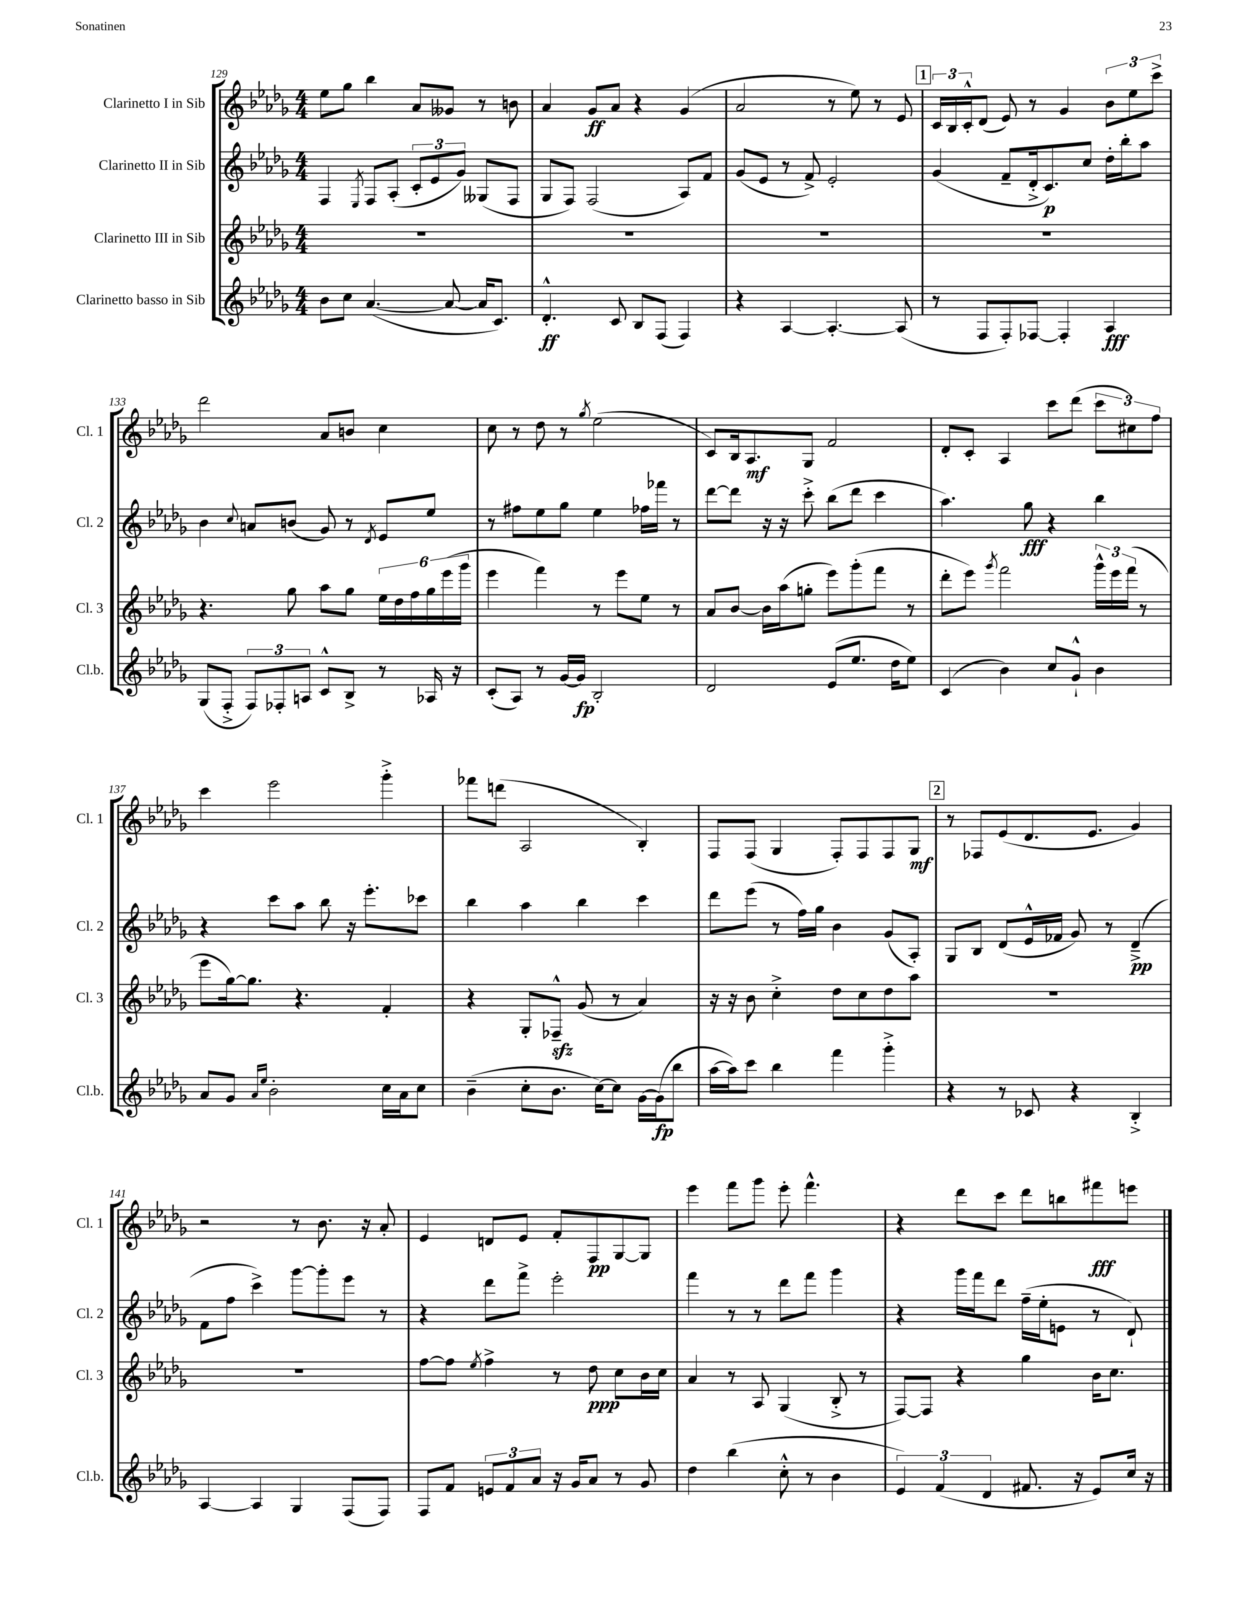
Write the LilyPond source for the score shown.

<<
\new StaffGroup <<
\new Staff = "s0" \with { instrumentName = "Clarinetto I in Sib" shortInstrumentName = "Cl. 1" } {
    \clef treble \key des \major \numericTimeSignature \time 4/4
    ees''8 ges''8 bes''4 aes'8 geses'8 r8 b'8 |
    aes'4 ges'8\ff aes'8 r4 ges'4( |
    aes'2 r8 ees''8) r8 ees'8 |
    \mark \markup { \box "1" } \tuplet 3/2 { c'16 bes16 c'16-.-^ } des'8( ees'8) r8 ges'4 \tuplet 3/2 { bes'8 ees''8 c'''8-> } |
    des'''2 aes'8 b'8 c''4 |
    c''8 r8 des''8 r8 \acciaccatura { ges''8 } ees''2( |
    c'8) bes16 aes8.\mf ges8 f'2 |
    des'8-. c'8-. aes4 c'''8 des'''8( \tuplet 3/2 { c'''8 cis''8) f''8 } |
    c'''4 ees'''2 ges'''4-.-> |
    fes'''8 d'''8( aes2 bes4-.) |
    f8 f8( ges4 f8-.) f8 f8 ges8\mf |
    \mark \markup { \box "2" } r8 fes8 ees'8( des'8. ees'8. ges'4) |
    r2 r8 bes'8. r16 aes'8-. |
    ees'4 d'8 ees'8 f'8-. f8\pp ges8~ ges8 |
    ees'''4 f'''8 ges'''8 ees'''8-. f'''4.-^ |
    r4 des'''8 c'''8 des'''8 b''8 fis'''8\fff e'''8 \bar "|." |
}
\new Staff = "s1" \with { instrumentName = "Clarinetto II in Sib" shortInstrumentName = "Cl. 2" } {
    \clef treble \key des \major \numericTimeSignature \time 4/4
    f4 \acciaccatura { ees8 } f8 aes8-.( \tuplet 3/2 { c'8-. ees'8 ges'8) } geses8( f8 |
    ges8 f8) f2( aes8) f'8 |
    ges'8( ees'8 r8 f'8->) ees'2-. |
    \mark \markup { \box "1" } ges'4( f'8-- des'16-.-> c'8.\p) c''8 des''16-. bes''16-. aes''8 |
    bes'4 \appoggiatura { c''8 } a'8 b'8( ges'8) r8 \acciaccatura { des'8 } ees'8 ees''8 |
    r8 fis''8 ees''8 ges''8 ees''4 fes''16 fes'''16 r8 |
    des'''8~ des'''8 r16 r16 c'''8-.-> bes''8( des'''8 c'''4 |
    aes''4.) ges''8\fff r4 bes''4 |
    r4 c'''8 aes''8 bes''8 r16 ees'''8.-. ces'''8 |
    bes''4 aes''4 bes''4 c'''4 |
    des'''8 ees'''8( r8 f''16) ges''16 bes'4 ges'8( aes8-.) |
    \mark \markup { \box "2" } ges8 bes8 des'8( ees'16-^ fes'16 ges'8) r8 des'4--->\pp( |
    f'8 f''8 c'''4->) ges'''8~ ges'''8-. ees'''8 r8 |
    r4 des'''8 f'''8-> ees'''2-. |
    f'''4 r8 r8 des'''8 f'''8 ges'''4 |
    r4 ges'''16 f'''16 des'''8 f''16--( ees''16-. e'8 r8 des'8-!) \bar "|." |
}
\new Staff = "s2" \with { instrumentName = "Clarinetto III in Sib" shortInstrumentName = "Cl. 3" } {
    \clef treble \key des \major \numericTimeSignature \time 4/4
    R1 |
    R1 |
    R1 |
    \mark \markup { \box "1" } R1 |
    r4. ges''8 aes''8 ges''8 \tuplet 6/4 { ees''16 des''16 f''16 ges''16 ees'''16( ges'''16 } |
    ees'''4 f'''4) r8 ees'''8 ees''8 r8 |
    aes'8 bes'8~ bes'16 aes''16( g''8-. ees'''8) ges'''8-.( f'''8 r8 |
    des'''8-. ees'''8) \acciaccatura { ges'''8 } f'''2 \tuplet 3/2 { ges'''16-^ ees'''16 f'''16( } r8 |
    ees'''8 ges''16~) ges''8. r4. f'4-. |
    r4 ges8-. fes8---^\sfz ges'8( r8 aes'4) |
    r16 r16 bes'8 c''4-.-> des''8 c''8 des''8 aes''8 |
    \mark \markup { \box "2" } R1 |
    R1 |
    f''8~ f''8 \acciaccatura { ees''8 } f''4-> r8 des''8\ppp c''8 bes'16 c''16 |
    aes'4 r8 aes8 ges4( bes8-.-> r8 |
    f8~) f8 r4 ges''4 bes'16 c''8. \bar "|." |
}
\new Staff = "s3" \with { instrumentName = "Clarinetto basso in Sib" shortInstrumentName = "Cl.b." } {
    \clef treble \key des \major \numericTimeSignature \time 4/4
    bes'8 c''8 aes'4.~( aes'8~ aes'16 c'8.) |
    des'4.-.-^\ff c'8 bes8 f8( f4) |
    r4 aes4~ aes4.~-. aes8( |
    \mark \markup { \box "1" } r8 f8 f8-.) fes8~ fes4-. aes4\fff |
    ges8( f8-.-> \tuplet 3/2 { f8) fes8-. a8 } c'8-^ bes8-> r8 aes16 r16 |
    c'8-.( aes8) r8 ges'16~ ges'16\fp bes2-. |
    des'2 ees'8( ees''8. des''16 ees''8) |
    c'4( bes'4) c''8 ges'8-!-^ bes'4 |
    aes'8 ges'8 \grace { aes'16 ees''16 } bes'2-. c''16 aes'16 c''8 |
    bes'4--( c''8-. bes'8. c''16~) c''8 ges'16~ ges'16\fp( bes''8 |
    aes''16~ aes''16) c'''8 bes''4 f'''4 ges'''4-.-> |
    \mark \markup { \box "2" } r4 r8 ces'8 r4 bes4-.-> |
    aes4~ aes4 ges4 f8( f8) |
    f8 f'8 \tuplet 3/2 { e'8 f'8 aes'8 } r16 ges'16 aes'8 r8 ges'8 |
    des''4 bes''4( c''8-.-^ r8 bes'4 |
    \tuplet 3/2 { ees'4) f'4( des'4 } fis'8. r16 ees'8) c''16 r16 \bar "|." |
}
>>
>>
\layout { \context { \Score currentBarNumber = #129 } }
